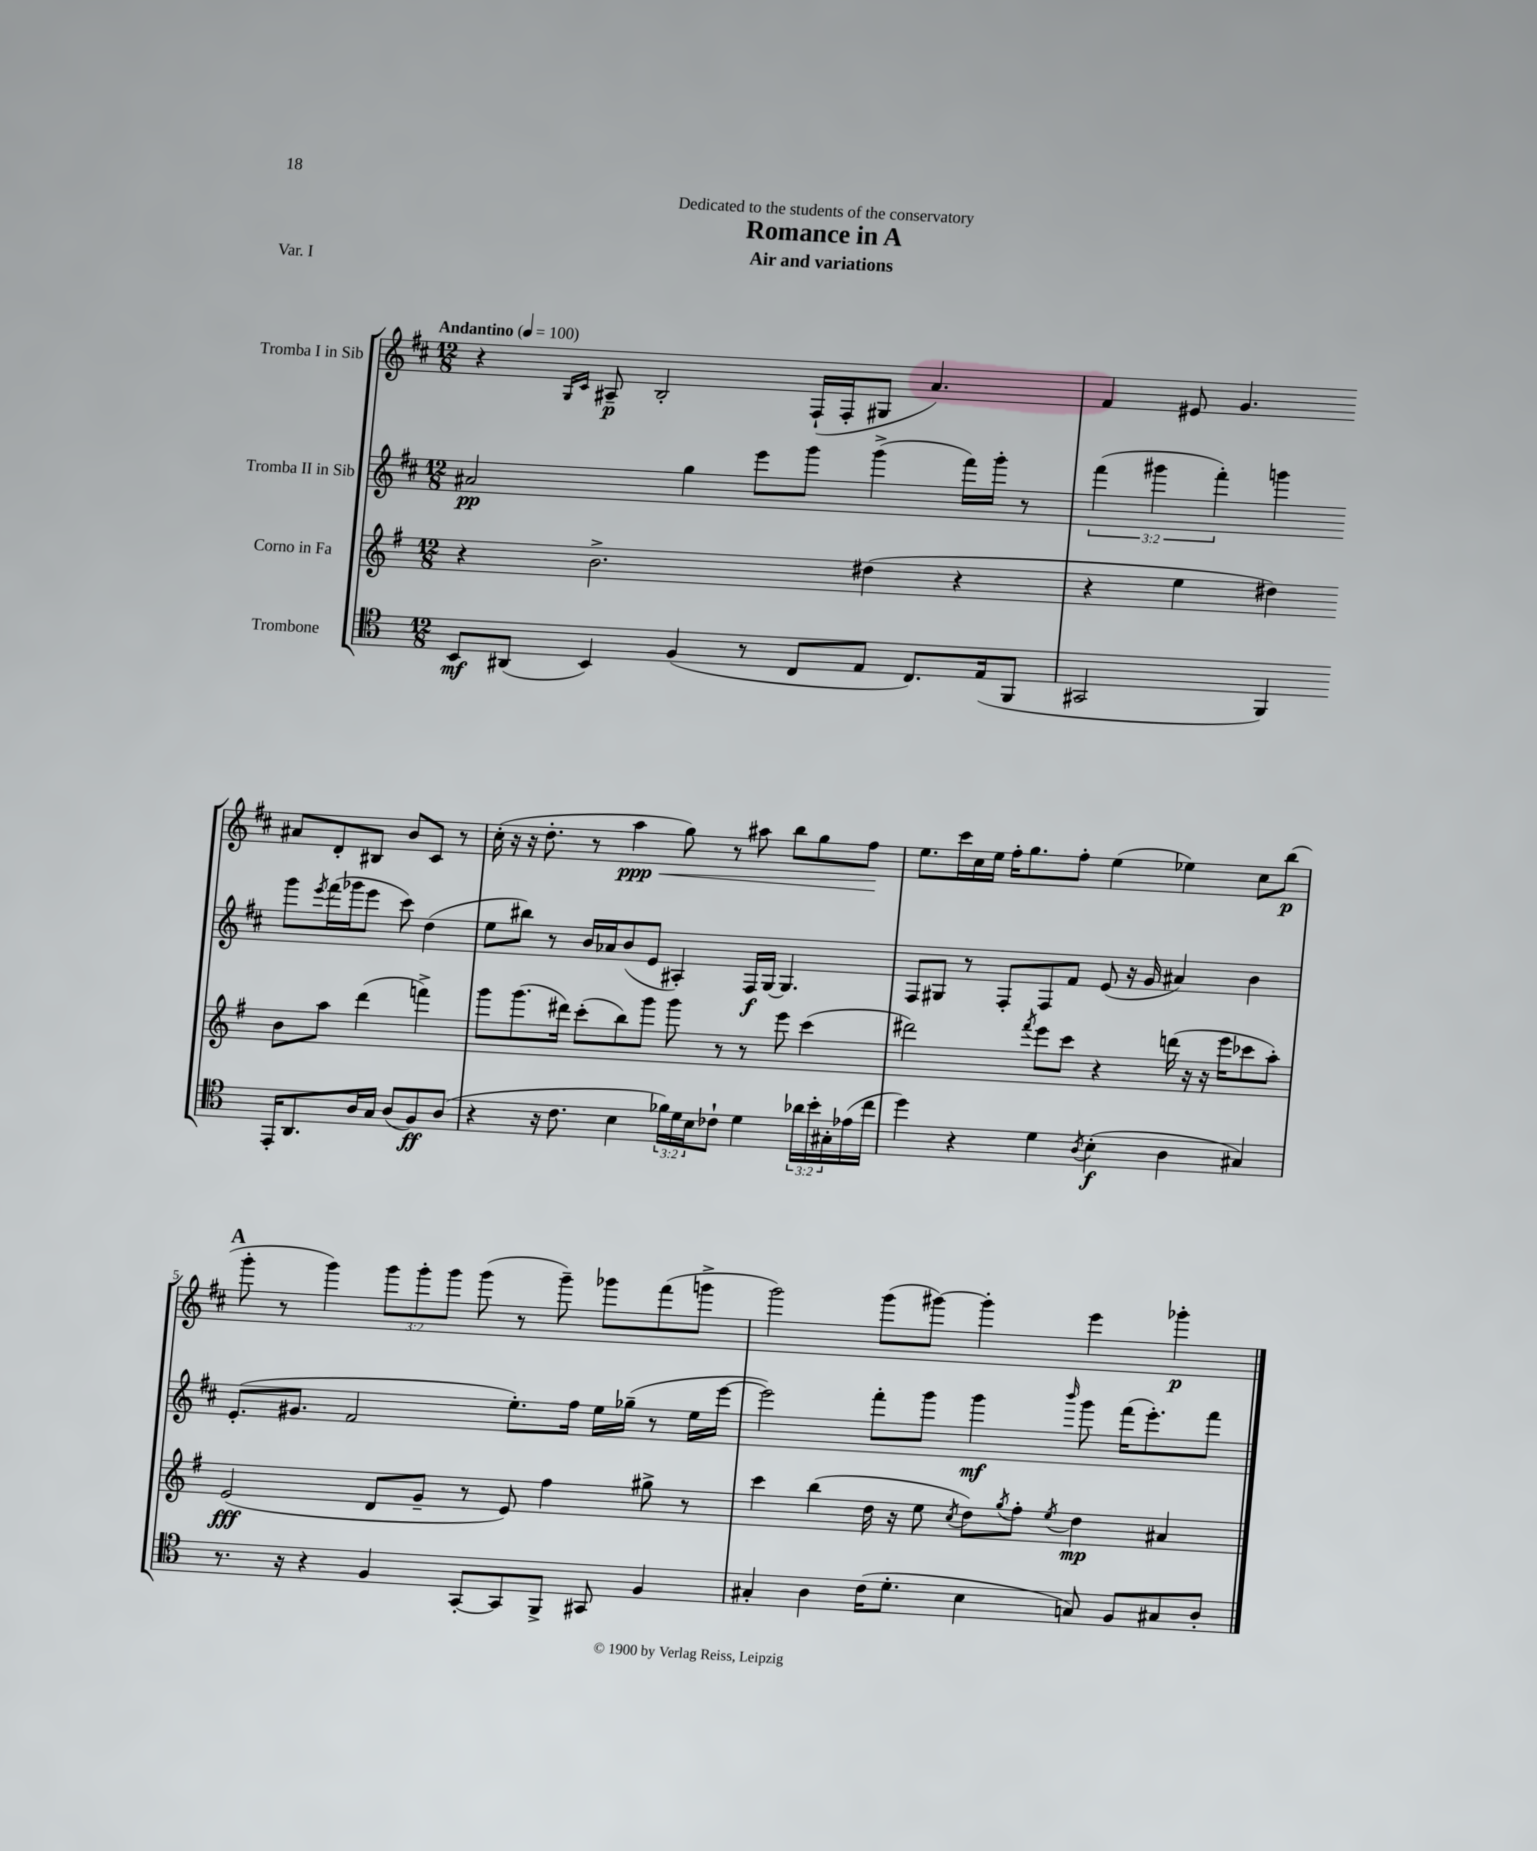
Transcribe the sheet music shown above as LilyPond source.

\header { title = "Romance in A" subtitle = "Air and variations" dedication = "Dedicated to the students of the conservatory" piece = "Var. I" }
<<
\new StaffGroup <<
\new Staff = "s0" \with { instrumentName = "Tromba I in Sib" } {
    \clef treble \key d \major \numericTimeSignature \time 12/8 \override Staff.TupletNumber.text = #tuplet-number::calc-fraction-text \tempo "Andantino" 4 = 100
    r4 \grace { g16 cis'16 } ais8--\p b2-. fis16-!( fis16-. gis8 a'4.) |
    fis'4 eis'8 g'4. ais'8 d'8-. bis8 b'8 cis'8 r8 |
    cis''16-.( r16 r16 d''8.-. r8 a''4\ppp\< g''8) r8 ais''8 b''8 g''8 fis''8\! |
    e''8. cis'''16 cis''16 e''16 fis''16-. g''8. fis''8-. e''4( ees''4) cis''8 b''8\p( |
    \mark \markup { \bold "A" } g'''8-. r8 g'''4) \tuplet 3/2 { g'''8 g'''8-. g'''8 } g'''8( r8 g'''8--) ges'''8 fis'''8( g'''8-> |
    g'''2) g'''8( gis'''8~) gis'''4-. e'''4 ges'''4-.\p \bar "|." |
}
\new Staff = "s1" \with { instrumentName = "Tromba II in Sib" } {
    \clef treble \key d \major \numericTimeSignature \time 12/8 \override Staff.TupletNumber.text = #tuplet-number::calc-fraction-text
    ais'2\pp g''4 e'''8 g'''8 g'''4->( fis'''16) g'''16-. r8 |
    \tuplet 3/2 { fis'''4( gis'''4 fis'''4-.) } g'''4 g'''8 \acciaccatura { e'''8 } fis'''16( ges'''16 e'''8 cis'''8) d''4( |
    e''8 bis''8) r8 b'16 aes'16 b'8( e'8 ais4-.) fis16\f g16~ g4. |
    fis8 gis8 r8 fis8-. fis8 fis'8 e'8( r16 g'16 ais'4) b'4 |
    \mark \markup { \bold "A" } e'8.-.( gis'8. fis'2 e''8.-.) fis''16 e''16 ges''16--( r8 e''16 e'''16~ |
    e'''2) fis'''8-. g'''8 g'''4\mf \grace { b'''16 } g'''8 fis'''16( e'''8.-.) fis'''8 \bar "|." |
}
\new Staff = "s2" \with { instrumentName = "Corno in Fa" } {
    \clef treble \key g \major \numericTimeSignature \time 12/8
    r4 b'2.-> dis''4( r4 |
    r4 e''4 dis''4) b'8 a''8 d'''4( f'''4->) |
    g'''8 g'''8.( dis'''16) c'''8-.( b''8) g'''8 g'''8 r8 r8 e'''8 c'''4( |
    dis'''2) \acciaccatura { fis'''8 } e'''8 c'''8 r4 d'''16( r16 r16 e'''16 ces'''8 a''8-.) |
    \mark \markup { \bold "A" } e'2\fff( d'8 g'8-- r8 e'8) fis''4 gis''8-> r8 |
    c'''4 b''4( d''16 r16 e''8 \acciaccatura { c''8 } d''8) \acciaccatura { g''8 } fis''8-. \acciaccatura { e''8 } d''4\mp ais'4 \bar "|." |
}
\new Staff = "s3" \with { instrumentName = "Trombone" } {
    \clef tenor \key c \major \numericTimeSignature \time 12/8 \override Staff.TupletNumber.text = #tuplet-number::calc-fraction-text
    b,8\mf ais,8( b,4) f4( r8 c8 e8 c8.) e16( f,8 |
    gis,2 f,4) e,16-. a,8. a16 g16 a8( f8\ff) a8( |
    r4 r16 c'8. b4 \tuplet 3/2 { fes'16) d'16 b16 } ces'8-! d'4 \tuplet 3/2 { aes'16 b'16-. gis16-. } ees'16( c''16 |
    d''4) r4 d'4 \acciaccatura { a8 } b4-.\f( a4 gis4) |
    \mark \markup { \bold "A" } r8. r16 r4 f4 g,8~-. g,8 f,8-> gis,8 f4 |
    gis4-. a4 c'16( d'8.-. b4 g8) f8 gis8 a8-. \bar "|." |
}
>>
>>
